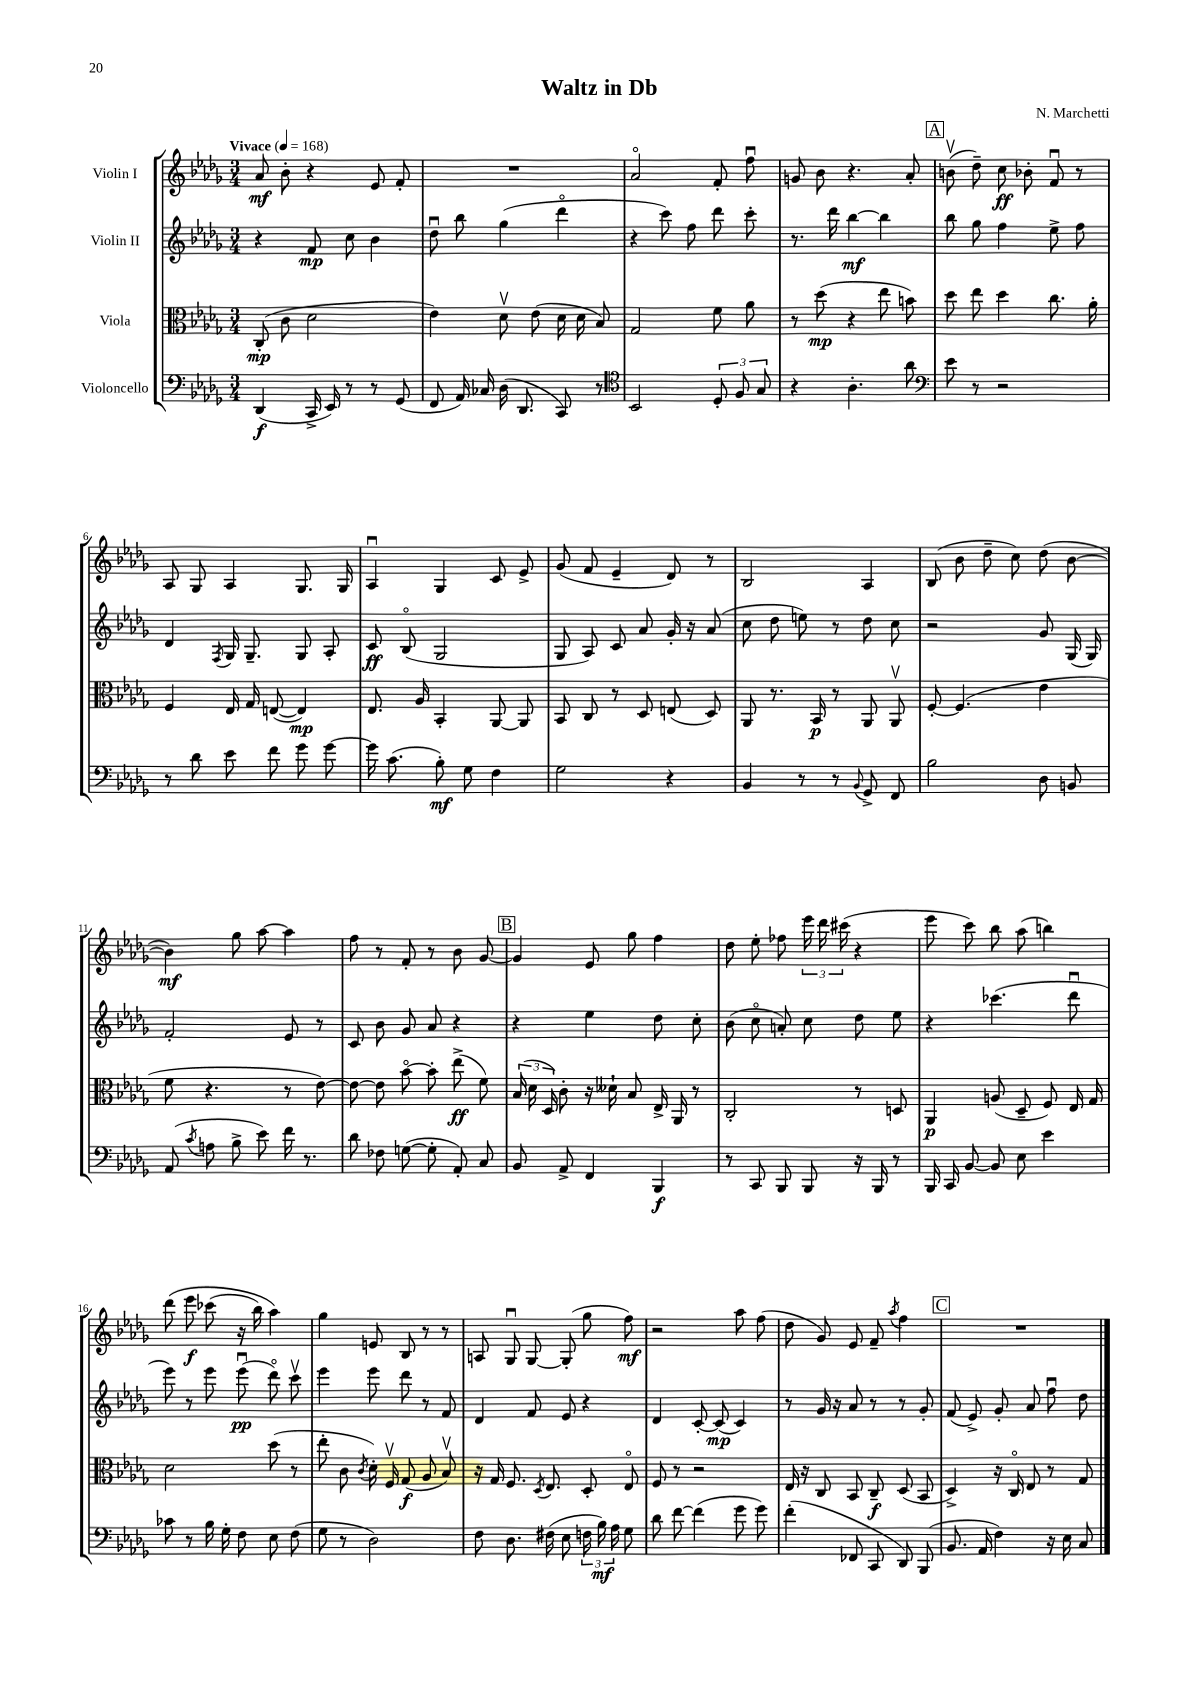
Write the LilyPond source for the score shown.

\header { title = "Waltz in Db" composer = "N. Marchetti" }
<<
\new StaffGroup <<
\new Staff = "s0" \with { instrumentName = "Violin I" } {
    \clef treble \key des \major \numericTimeSignature \time 3/4 \tempo "Vivace" 4 = 168
    \autoBeamOff aes'8\mf bes'8-. r4 ees'8 f'8-. |
    R2. |
    aes'2\flageolet f'8-. f''8\downbow |
    g'8 bes'8 r4. aes'8-. |
    \mark \markup { \box "A" } b'8\upbow( des''8--) c''8\ff bes'8-. f'8\downbow r8 |
    aes8 ges8 aes4 ges8. ges16 |
    aes4\downbow ges4 c'8 ees'8-> |
    ges'8( f'8 ees'4-- des'8) r8 |
    bes2 aes4 |
    bes8( bes'8 des''8-- c''8) des''8( bes'8~ |
    bes'4\mf) ges''8 aes''8~ aes''4 |
    f''8 r8 f'8-. r8 bes'8 ges'8~ |
    \mark \markup { \box "B" } ges'4 ees'8 ges''8 f''4 |
    des''8 ees''8-. fes''8 \tuplet 3/2 { ees'''16 des'''16 cis'''16( } r4 |
    ees'''8 c'''8) bes''8 aes''8( b''4) |
    des'''8\( ees'''8\f ces'''8( r16 bes''16) aes''4\) |
    ges''4 e'8 bes8 r8 r8 |
    a8 ges8\downbow ges8~ ges8-.( ges''8 f''8\mf) |
    r2 aes''8 f''8( |
    des''8 ges'8) ees'8 f'8-- \acciaccatura { aes''8 } f''4 |
    \mark \markup { \box "C" } R2. \bar "|." |
}
\new Staff = "s1" \with { instrumentName = "Violin II" } {
    \clef treble \key des \major \numericTimeSignature \time 3/4
    \autoBeamOff r4 f'8\mp c''8 bes'4 |
    des''8\downbow bes''8 ges''4( des'''4\flageolet |
    r4 c'''8) f''8 des'''8 c'''8-. |
    r8. des'''16 bes''4~\mf bes''4 |
    \mark \markup { \box "A" } bes''8 ges''8 f''4 ees''8-> f''8 |
    des'4 \acciaccatura { f8 } ges16 ges8.-- ges8 aes8-. |
    c'8\ff bes8\flageolet( ges2 |
    ges8 aes8) c'8 aes'8 ges'16-. r16 aes'8( |
    c''8 des''8 e''8) r8 des''8 c''8 |
    r2 ges'8 ges16( ges16) |
    f'2-. ees'8 r8 |
    c'8 bes'8 ges'8 aes'8 r4 |
    \mark \markup { \box "B" } r4 ees''4 des''8 c''8-. |
    bes'8( c''8\flageolet a'8-.) c''8 des''8 ees''8 |
    r4 ces'''4.( des'''8\downbow |
    ees'''8) r8 ees'''8 ees'''8\downbow\pp( des'''8\flageolet) c'''8\upbow |
    ees'''4 ees'''8 des'''8 r8 f'8 |
    des'4 f'8 ees'8 r4 |
    des'4 c'8~-. c'8\mp( c'4) |
    r8 ges'16 r16 aes'8 r8 r8 ges'8-. |
    \mark \markup { \box "C" } f'8( ees'8->) ges'8-. aes'8 f''8\downbow des''8 \bar "|." |
}
\new Staff = "s2" \with { instrumentName = "Viola" } {
    \clef alto \key des \major \numericTimeSignature \time 3/4
    \autoBeamOff c8-.\mp( c'8 des'2 |
    ees'4) des'8\upbow ees'8( des'16 des'16 bes8) |
    ges2 f'8 aes'8 |
    r8 des''8\mp( r4 ees''8 b'8) |
    \mark \markup { \box "A" } des''8 ees''8 des''4 c''8. aes'16-. |
    f4 ees16 ges16 e8~( e4\mp) |
    ees8. aes16 bes,4-. aes,8~ aes,8 |
    bes,8 c8 r8 des8 e8( des8) |
    aes,8 r8. bes,16\p r8 aes,8 aes,8\upbow |
    f8~-. f4.( ees'4 |
    f'8 r4. r8 ees'8~) |
    ees'8~ ees'8 bes'8~\flageolet bes'8-. ees''8->\ff( f'8) |
    \mark \markup { \box "B" } \tuplet 3/2 { bes16( des'16 des16) } c'8-. r16 deses'16-! bes8 ees16-> aes,16 r8 |
    c2-. r8 d8 |
    aes,4\p a8( des8-- f8) ees16 ges16 |
    des'2 des''8( r8 |
    ees''8-. c'8 \acciaccatura { c'8 } des'16-.) f16\upbow ges8\f( aes8 bes8\upbow) |
    r16 ges16 f8. \acciaccatura { des8 } ees8. des8-. ees8\flageolet |
    f8 r8 r2 |
    ees16 r16 c8 bes,8 c8--\f des8( bes,8 |
    \mark \markup { \box "C" } des4->) r16 c16\flageolet ees8 r8 ges8 \bar "|." |
}
\new Staff = "s3" \with { instrumentName = "Violoncello" } {
    \clef bass \key des \major \numericTimeSignature \time 3/4
    \autoBeamOff des,4\f( c,16-> ees,16) r8 r8 ges,8( |
    f,8 aes,16) ces16 des16( des,8. c,8) r8 |
    \clef tenor bes,2 \tuplet 3/2 { des8-. f8 ges8 } |
    r4 aes4.-. aes'8 |
    \mark \markup { \box "A" } \clef bass ees'8 r8 r2 |
    r8 des'8 ees'8 f'8 ges'8 ges'8~ |
    ges'16 c'8.( bes8-.\mf) ges8 f4 |
    ges2 r4 |
    bes,4 r8 r8 \appoggiatura { bes,8 } ges,8-> f,8 |
    bes2 des8 b,8 |
    aes,8( \acciaccatura { c'8 } a8 bes8-> ees'8) f'16 r8. |
    des'8 fes8 g8~( g8-. aes,8-.) c8 |
    \mark \markup { \box "B" } bes,8 aes,8-> f,4 bes,,4\f |
    r8 c,8 bes,,8 bes,,8 r16 bes,,16 r8 |
    bes,,16 c,16 bes,8~ bes,8 ees8 ees'4 |
    ces'8 r8 bes16 ges16-. f8 ees8 f8( |
    ges8 r8 des2) |
    f8 des8. fis16( ees8 \tuplet 3/2 { f16 bes16\mf) aes16 } ges8 |
    des'8 f'8~ f'4( ges'8 ges'8) |
    f'4-.( fes,8 c,8 des,8) bes,,8( |
    \mark \markup { \box "C" } bes,8. aes,16 f4) r16 ees16 c8 \bar "|." |
}
>>
>>
